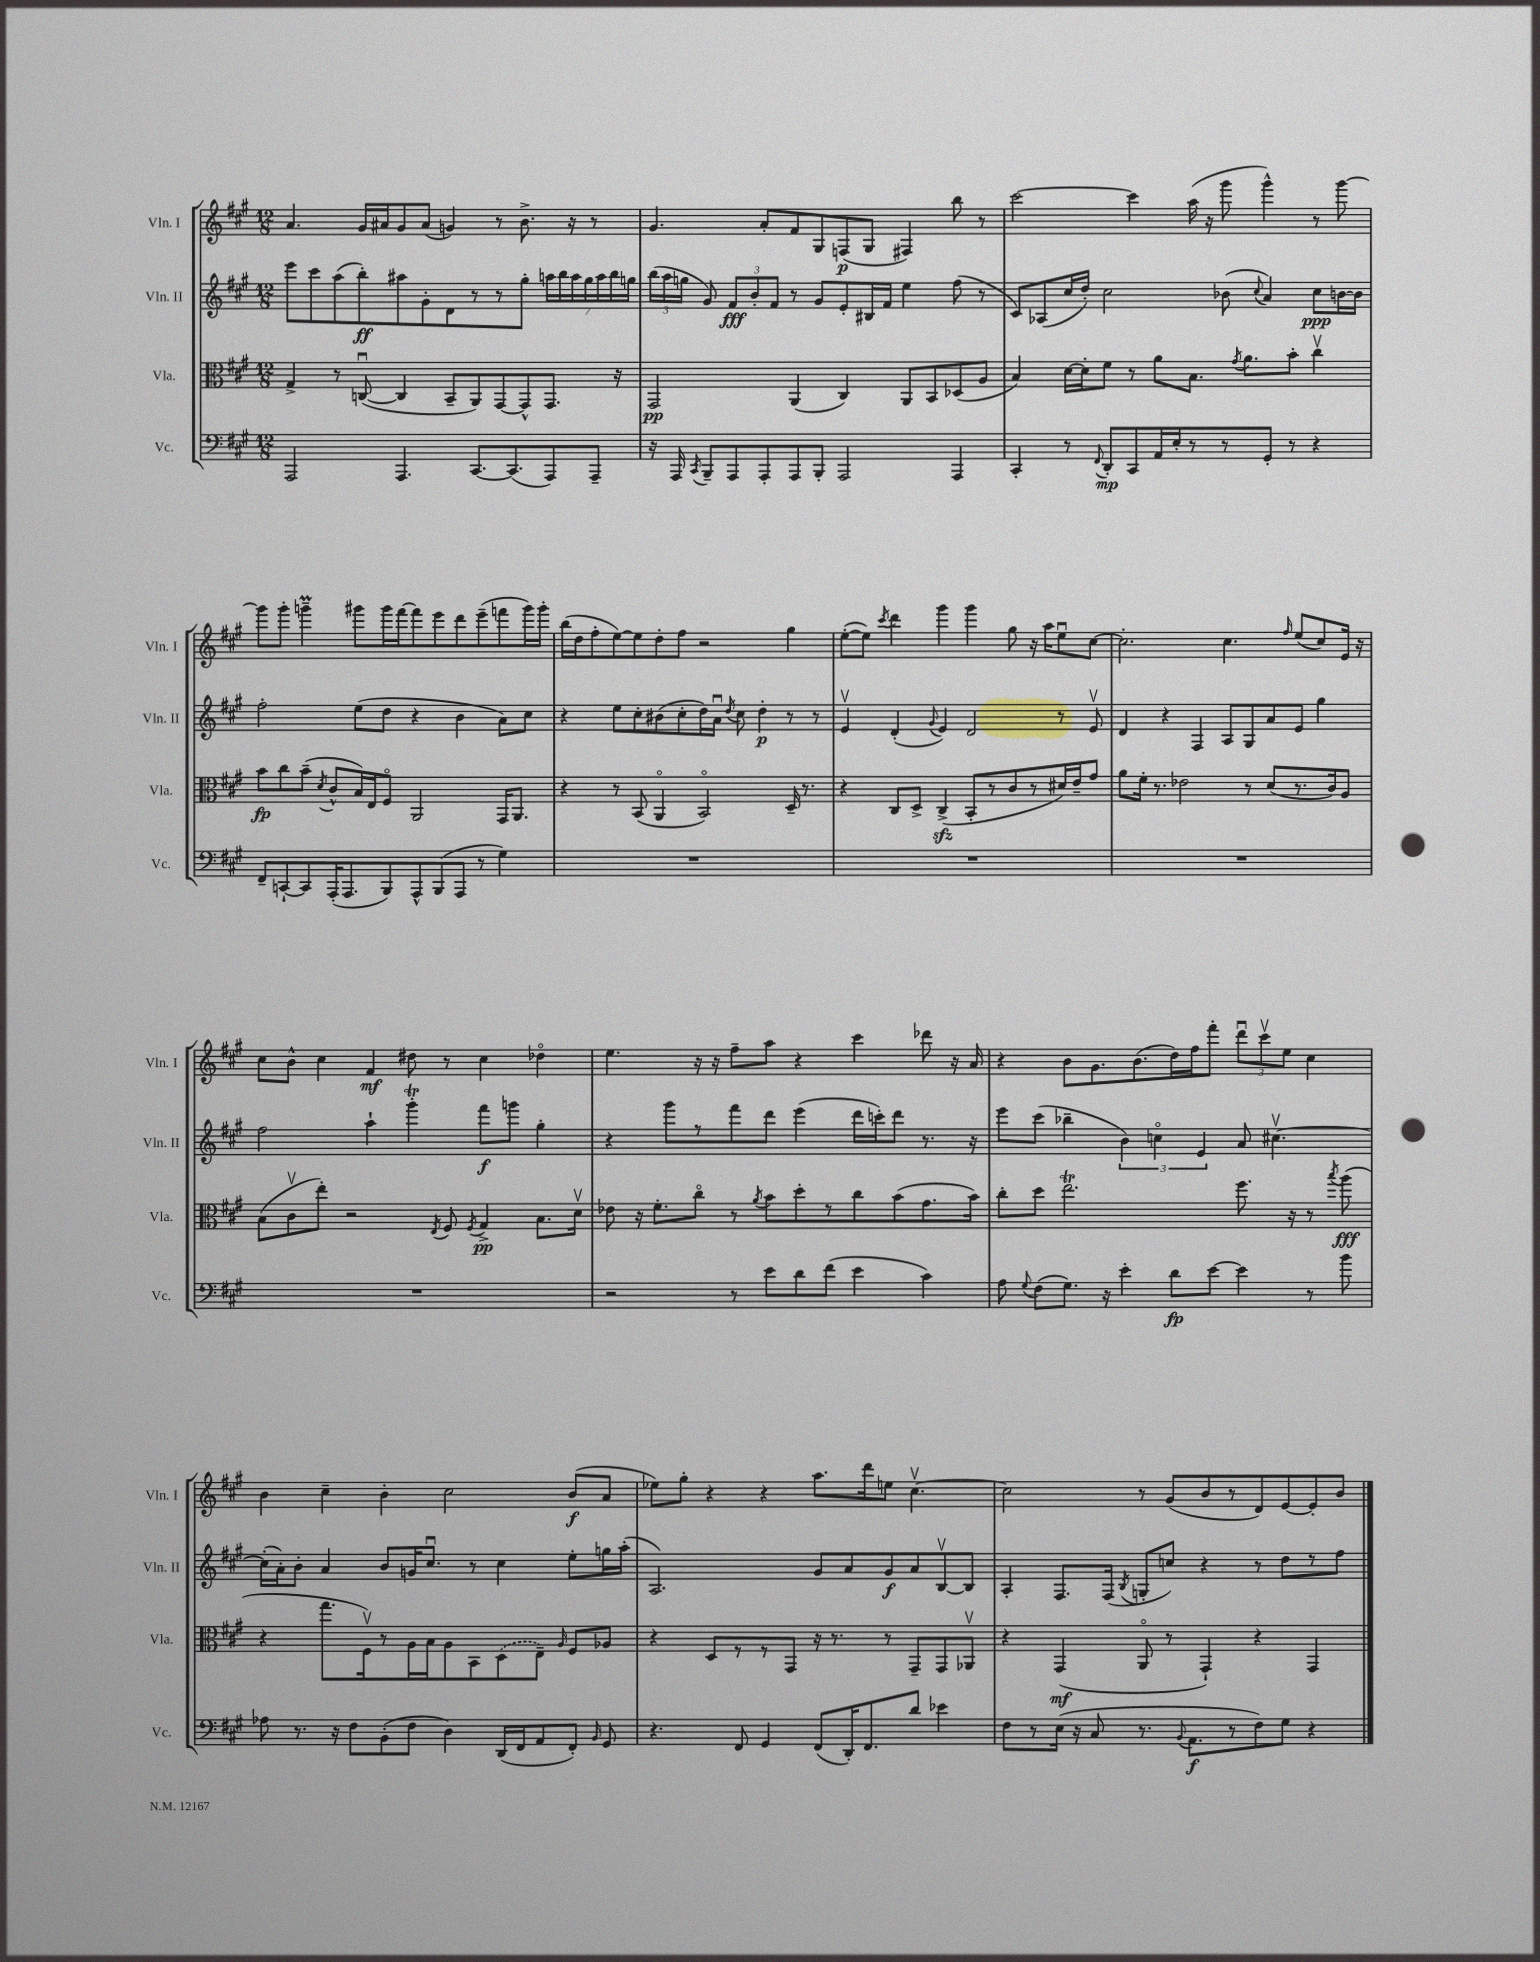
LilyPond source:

<<
\new StaffGroup <<
\new Staff = "s0" \with { instrumentName = "Vln. I" shortInstrumentName = "Vln. I" } {
    \clef treble \key a \major \numericTimeSignature \time 12/8
    \autoBeamOff a'4. gis'16[ ais'16 gis'8 ais'8]( g'4) r8 b'8.-> r16 r8 |
    gis'4. a'8[-. fis'8 gis8 f8\p( gis8] fis4) b''8 r8 |
    cis'''2~ cis'''4 a''16( r16 gis'''8 gis'''4-^) r8 gis'''8~ |
    gis'''8[ gis'''8]-. g'''4--\prall gis'''8[ gis'''16 fis'''16~ fis'''8 e'''8 d'''8 e'''8--( f'''8 gis'''16) gis'''16]-. |
    b''16[( d''16 fis''8-. e''8~) e''8 d''8-. fis''8] r2 gis''4 |
    e''8[~-.( e''8]) \acciaccatura { cis'''8 } d'''4 gis'''4 gis'''4 gis''8 r16 a''16[ e''8\downbow cis''8]~ |
    cis''2.-. cis''4. \grace { fis''16 } e''8[( cis''8) e'16] r16 |
    cis''8[ b'8]-^ cis''4 fis'4\mf dis''8 r8 cis''4 des''4\flageolet |
    e''4. r16 r16 fis''8[-- a''8] r4 cis'''4 des'''8 r16 a'16 |
    r4 b'8[ gis'8. b'8.( d''16) fis''16 fis'''8]-. \tuplet 3/2 { d'''8[\downbow cis'''8\upbow e''8] } cis''4 |
    b'4 cis''4-- b'4-. cis''2 b'8[\f( a'8] |
    ees''8[) gis''8]-. r4 r4 a''8.[ d'''16 e''8] cis''4.~\upbow |
    cis''2 r8 gis'8[( b'8 r8 d'8) e'8~ e'8-. b'8] \bar "|." |
}
\new Staff = "s1" \with { instrumentName = "Vln. II" shortInstrumentName = "Vln. II" } {
    \clef treble \key a \major \numericTimeSignature \time 12/8
    \autoBeamOff e'''8[ cis'''8 a''8( b''8-.\ff) ais''8 gis'8-. d'8 r8 r8 gis''8]-. \tuplet 7/4 { a''16[ b''16 a''16 gis''16 a''16 b''16 g''16] } |
    \tuplet 3/2 { b''16[( a''16 g''16] } gis'8) \tuplet 3/2 { fis'8[\fff b'8-. fis'8] } r8 gis'8[ e'8-. bis16 fis'16] e''4 fis''8( r8 |
    cis'8[) aes8( cis''16 d''16]-.) cis''2 bes'8( \appoggiatura { cis''8 } a'4) cis''8[\ppp b'16~ b'16] |
    fis''2-. e''8[( d''8] r4 b'4 a'8[) cis''8] |
    r4 e''8[ cis''8-. bis'8( cis''8-. d''16) a'16]\downbow \acciaccatura { d''8 } cis''8 d''4-.\p r8 r8 |
    e'4\upbow d'4-.( \appoggiatura { gis'8 } e'4) d'2 r8 e'8\upbow |
    d'4 r4 fis4 a8[ gis8 a'8 e'8] gis''4 |
    fis''2 a''4-! gis'''4-.\trill fis'''8[\f g'''8] gis''4-. |
    r4 gis'''8[ r8 fis'''8 d'''8] e'''4( d'''16[ c'''16-.) d'''8] r8. r16 |
    e'''8[ cis'''8]( bes''4-- \tuplet 3/2 { b'4) c''4\flageolet e'4 } a'8 cis''4.~\upbow |
    cis''16[-.( a'16-.) b'8]-. a'4 b'8[ g'16 cis''8.]\downbow r8 cis''4 e''8[-. g''16 a''16]-.( |
    a2.) gis'8[ a'8 gis'8\f a'8 b8~\upbow b8] |
    a4-. fis8.[ fis16]( \acciaccatura { b8 } g8[-. c''8]) r4 r8 d''8[ r8 fis''8] \bar "|." |
}
\new Staff = "s2" \with { instrumentName = "Vla." shortInstrumentName = "Vla." } {
    \clef alto \key a \major \numericTimeSignature \time 12/8
    \autoBeamOff gis4-> r8 c8~\downbow( c4 b,8[-- a,8) gis,8~ gis,8-^ gis,8.] r16 |
    gis,2\pp a,4( cis4) a,8[ b,8 des8( a8] |
    b4) d'16[~ d'16-. fis'8] r8 a'8[ b8.] \acciaccatura { gis'8 } a'8.[ b'8]-. cis''4\upbow |
    b'8[\fp cis''8 b'8]--( \acciaccatura { d'8 } cis'8[-^ b16) e16 fis8]\flageolet a,2 gis,16[ a,8.] |
    r4 r8 b,8( a,4\flageolet b,2\flageolet) d16-- r8. |
    r4 cis8[ d8]-> cis4->\sfz( b,8[-. r8 cis'8 r8 dis'16) e'16-- gis'8] |
    a'8[ fis'16]-. r8. ees'2 r8 d'8[( r8. cis'16) a8] |
    b8[( cis'8\upbow e''8]-.) r2 \acciaccatura { e8 } fis8 \acciaccatura { fis8 } gis4->\pp b8.[ d'16]\upbow |
    ees'8 r16 fis'8.[-. cis''8]\flageolet r8 \acciaccatura { a'8 } b'8[ d''8-. r8 cis''8 b'8( gis'8. b'16]) |
    cis''8[-. d''8] e''2.\trill fis''8. r16 r8 \acciaccatura { b''8 } a''8\fff( |
    r4 gis''8.[ fis16\upbow) r8 a16 b16 a8 b,8 \once \slurDashed d8( e8]--) \grace { a16 } fis8[ aes8] |
    r4 d8[ r8 r8 gis,8] r16 r8. r8 gis,8[-- gis,8 aes,8]\upbow |
    r4 gis,4\mf( a,8\flageolet r8 gis,4-!) r4 gis,4 \bar "|." |
}
\new Staff = "s3" \with { instrumentName = "Vc." shortInstrumentName = "Vc." } {
    \clef bass \key a \major \numericTimeSignature \time 12/8
    \autoBeamOff a,,2 a,,4. cis,8.[~ cis,8.( a,,8) a,,8]-- |
    r16 a,,16 \acciaccatura { cis,8 } b,,8[-- a,,8 a,,8-. a,,8 b,,8]-. a,,2 a,,4 |
    cis,4-. r8 \appoggiatura { fis,8 } d,8[-.\mp cis,8 a,16 e16-. r8 r8 gis,8]-. r8 r4 |
    fis,8[-- c,8~-! c,8 a,,16-.( a,,8. b,,8) a,,8-^ b,,8( a,,8] r8 gis4) |
    R1. |
    R1. |
    R1. |
    R1. |
    r2 r8 e'8[ d'8 fis'8]( e'4 cis'4) |
    a8 \appoggiatura { gis8 } fis8[( gis8.]) r16 e'4-. d'8[\fp e'8]~ e'4 r8 b'8 |
    aes8 r8. r16 fis8[ b,8-.( fis8] d4) d,16[( fis,16 a,8 fis,8]-.) \grace { b,16 } gis,8 |
    r4. fis,8 gis,4 fis,8[( d,16-.) fis,8. d'8] ees'4 |
    fis8[ r8 e16]( r16 cis8 r8. \appoggiatura { b,8 } a,8.[\f r8 fis8) gis8] r4 \bar "|." |
}
>>
>>
\layout { \context { \Score \remove "Bar_number_engraver" } }
